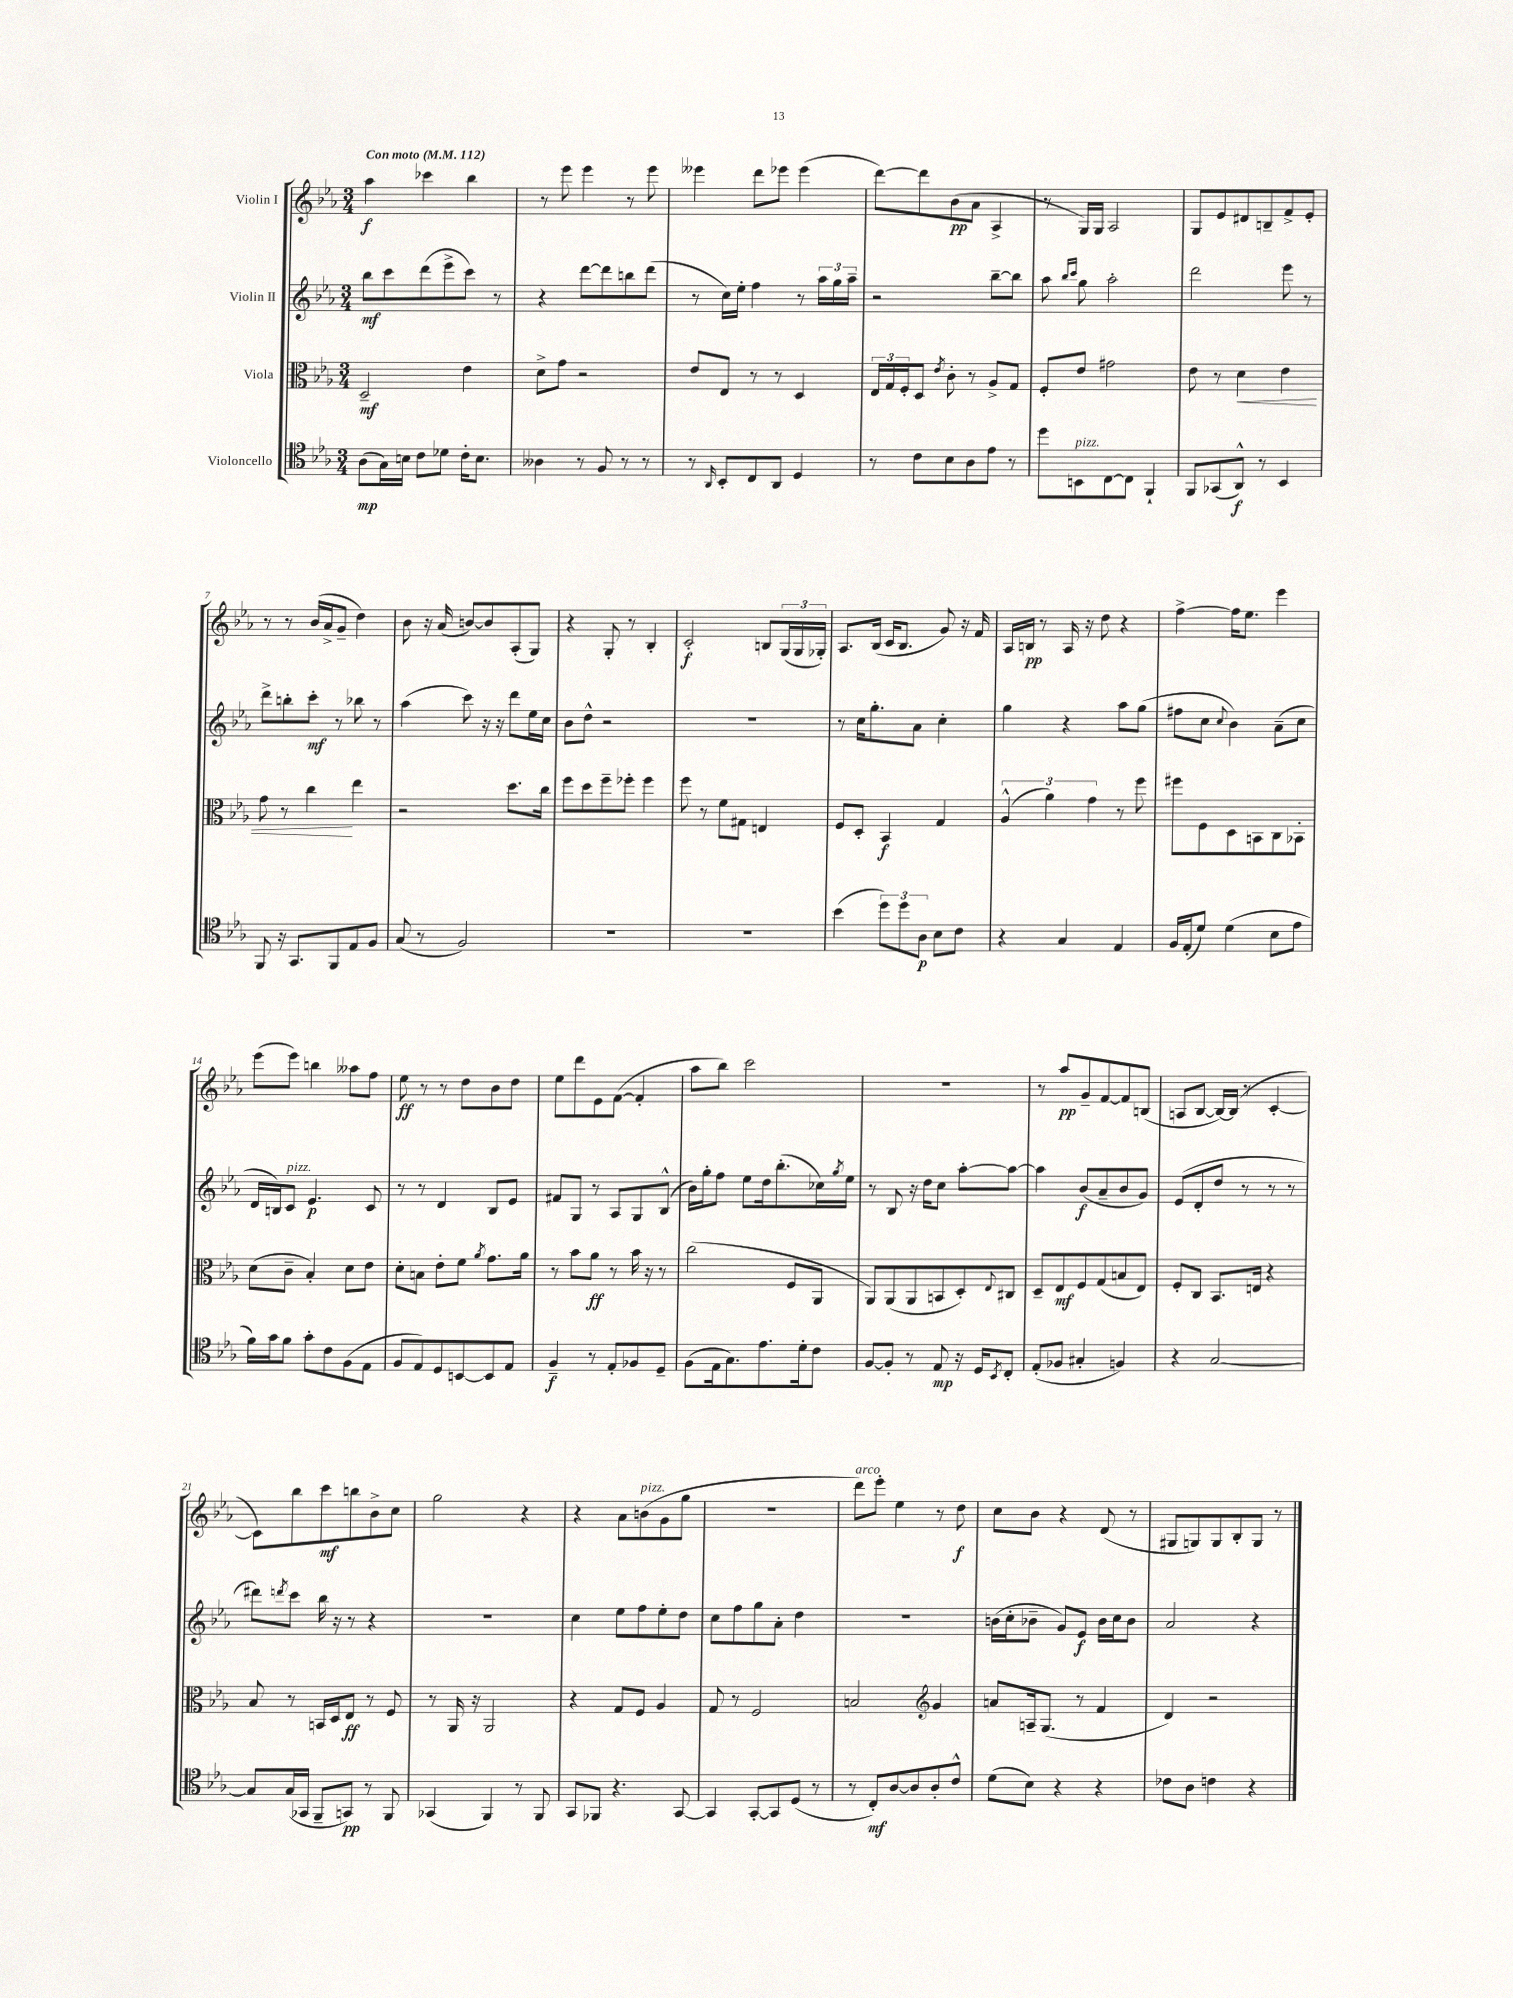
<<
\new StaffGroup <<
\new Staff = "s0" \with { instrumentName = "Violin I" } {
    \clef treble \key ees \major \numericTimeSignature \time 3/4 \tempo "Con moto" 4 = 112
    aes''4\f ces'''4 bes''4 |
    r8 ees'''8 ees'''4 r8 ees'''8 |
    eeses'''4 d'''8 ees'''8 ees'''4( |
    d'''8~) d'''8 bes'8\pp( aes'8 aes4-> |
    r8 g16) g16 aes2 |
    g8 ees'8 dis'8 b8-- f'8-> ees'8-. |
    r8 r8 bes'16( aes'16-> g'8-- d''4) |
    bes'8 r16 aes'16( b'8~) b'8 aes8-.( g8) |
    r4 g8-. r8 bes4-. |
    c'2-.\f b8 \tuplet 3/2 { g16( g16 ges16-.) } |
    aes8. bes16( c'16 bes8. g'8) r16 f'16 |
    aes16 b16\pp r8 aes16 r16 d''8 r4 |
    f''4~-> f''16 ees''8. ees'''4 |
    ees'''8( ees'''8) b''4 aeses''8 f''8 |
    ees''8\ff r8 r8 d''8 bes'8 d''8 |
    ees''8 d'''8 ees'8 f'8~( f'4-. |
    aes''8 bes''8) c'''2 |
    R2. |
    r8 aes''8\pp g'8-- f'8~ f'8 b8( |
    a8 bes8~ bes16~) bes16( r8 c'4~-. |
    c'8) bes''8 c'''8\mf b''8 bes'8-> c''8 |
    g''2 r4 |
    r4 aes'8 b'8^\markup { \italic "pizz." }( g'8 g''8 |
    R2. |
    d'''8^\markup { \italic "arco" }) ees'''8-. ees''4 r8 d''8\f |
    c''8 bes'8 r4 d'8( r8 |
    gis8 g8) g8 bes8-. g8 r8 \bar "|." |
}
\new Staff = "s1" \with { instrumentName = "Violin II" } {
    \clef treble \key ees \major \numericTimeSignature \time 3/4
    bes''8\mf c'''8 d'''8( ees'''8-> c'''8) r8 |
    r4 d'''8~ d'''8 b''8 d'''8( |
    r8 c''16) ees''16-. f''4 r8 \tuplet 3/2 { aes''16 g''16 aes''16-- } |
    r2 bes''8~-- bes''8 |
    aes''8 \grace { bes''16 c'''16 } g''8 aes''2-. |
    d'''2 ees'''8 r8 |
    d'''8-> b''8-. c'''8-.\mf r8 bes''8 r8 |
    aes''4( c'''8) r16 r16 d'''8 ees''16 c''16 |
    bes'8 d''8-^ r2 |
    R2. |
    r8 c''16 g''8.-. aes'8 c''4-. |
    g''4 r4 aes''8 g''8( |
    fis''8 c''8 \appoggiatura { c''8 } bes'4) aes'8--( c''8 |
    d'16 b16) c'8^\markup { \italic "pizz." } ees'4.\p c'8 |
    r8 r8 d'4 bes8 ees'8 |
    fis'8 g8 r8 aes8 g8 bes8-^( |
    bes'16) g''16-. f''8 ees''8 d''16 bes''8.-.( ces''16) \acciaccatura { g''8 } ees''16 |
    r8 bes8 r16 d''16 c''8 aes''8~-. aes''8~ |
    aes''4 bes'8\f( aes'8-- bes'8 g'8) |
    ees'8( d'8-. d''8 r8 r8 r8 |
    dis'''8) \acciaccatura { d'''8 } c'''8 bes''16 r16 r8 r4 |
    R2. |
    c''4 ees''8 f''8 ees''8-. d''8 |
    c''8 f''8 g''8 aes'8-. d''4 |
    R2. |
    b'16( c''16-. bes'8-- g'8) ees'8\f bes'16 c''16 bes'8 |
    aes'2 r4 \bar "|." |
}
\new Staff = "s2" \with { instrumentName = "Viola" } {
    \clef alto \key ees \major \numericTimeSignature \time 3/4
    d2--\mf ees'4 |
    d'8-> g'8 r2 |
    ees'8 ees8 r8 r8 d4 |
    \tuplet 3/2 { ees16 g16 f16-. } d8 \acciaccatura { ees'8 } c'8-. r8 aes8-> g8 |
    f8-. ees'8 gis'2 |
    ees'8 r8 d'4\< ees'4 |
    g'8 r8 c''4\! ees''4 |
    r2 d''8. c''16 |
    f''8 d''8 f''8-- fes''8-. fes''4 |
    f''8 r8 f'8 gis8 e4 |
    f8 d8-. bes,4\f g4 |
    \tuplet 3/2 { aes4-^( aes'4) g'4 } r8 f''8 |
    fis''8 f8 d8 b,8 c8 bes,8-. |
    d'8( c'8-- bes4-.) d'8 ees'8 |
    d'8-. b8 ees'8-. f'8 \acciaccatura { aes'8 } g'8. aes'16 |
    r8 bes'8 aes'8\ff r8 bes'16 r16 r8 |
    c''2( f8 aes,8 |
    aes,8) aes,8( aes,8 b,8 d8-.) \appoggiatura { ees8 } cis8 |
    d8-- ees8\mf f8 g8( b8 ees8) |
    f8-. c8 bes,8. e16 r4 |
    bes8 r8 b,16 d16 ees8\ff r8 f8 |
    r8 aes,16 r16 aes,2 |
    r4 g8 f8 aes4 |
    g8 r8 f2 |
    b2 \clef treble g'4 |
    a'8 a16-- g8.( r8 f'4 |
    d'4) r2 \bar "|." |
}
\new Staff = "s3" \with { instrumentName = "Violoncello" } {
    \clef tenor \key ees \major \numericTimeSignature \time 3/4
    aes8\mp( g16) b16 c'8 des'8 c'16-. b8. |
    aeses4 r8 f8 r8 r8 |
    r8 \grace { aes,16 } bes,8-. c8 aes,8 d4 |
    r8 c'8 bes8 aes8 ees'8 r8 |
    d''8 b,8^\markup { \italic "pizz." } c8~ c8 f,4-! |
    f,8 ges,8( aes,8-^\f) r8 bes,4 |
    f,8 r16 g,8. f,8 ees8 f8 |
    g8( r8 f2) |
    R2. |
    R2. |
    bes'4( \tuplet 3/2 { d''8) d''8 aes8\p } bes8 c'8 |
    r4 g4 ees4 |
    f16 ees16-.( d'8) d'4( bes8 ees'8 |
    f'16) g'16 f'8 g'8-. c'8 f8( ees8 |
    f8 ees8) d8 b,8~ b,8 ees8 |
    f4--\f r8 ees8-. fes8 d8-- |
    f8( ees16 g8.) ees'8. d'16-. c'8 |
    f8~ f8-. r8 ees8\mp r16 d16 \acciaccatura { bes,8 } c8-. |
    ees8-.( fes8 gis4-. f4) |
    r4 g2~ |
    g8 g16( ges,16 f,8-- g,8\pp) r8 f,8 |
    ges,4( f,4) r8 f,8 |
    g,8 fes,8 r4. g,8~ |
    g,4 g,8~-. g,8 d8( r8 |
    r8 c8-.\mf) aes8~ aes8 aes8-. c'8-^ |
    d'8( bes8) r4 r4 |
    ces'8 aes8 c'4 r4 \bar "|." |
}
>>
>>
